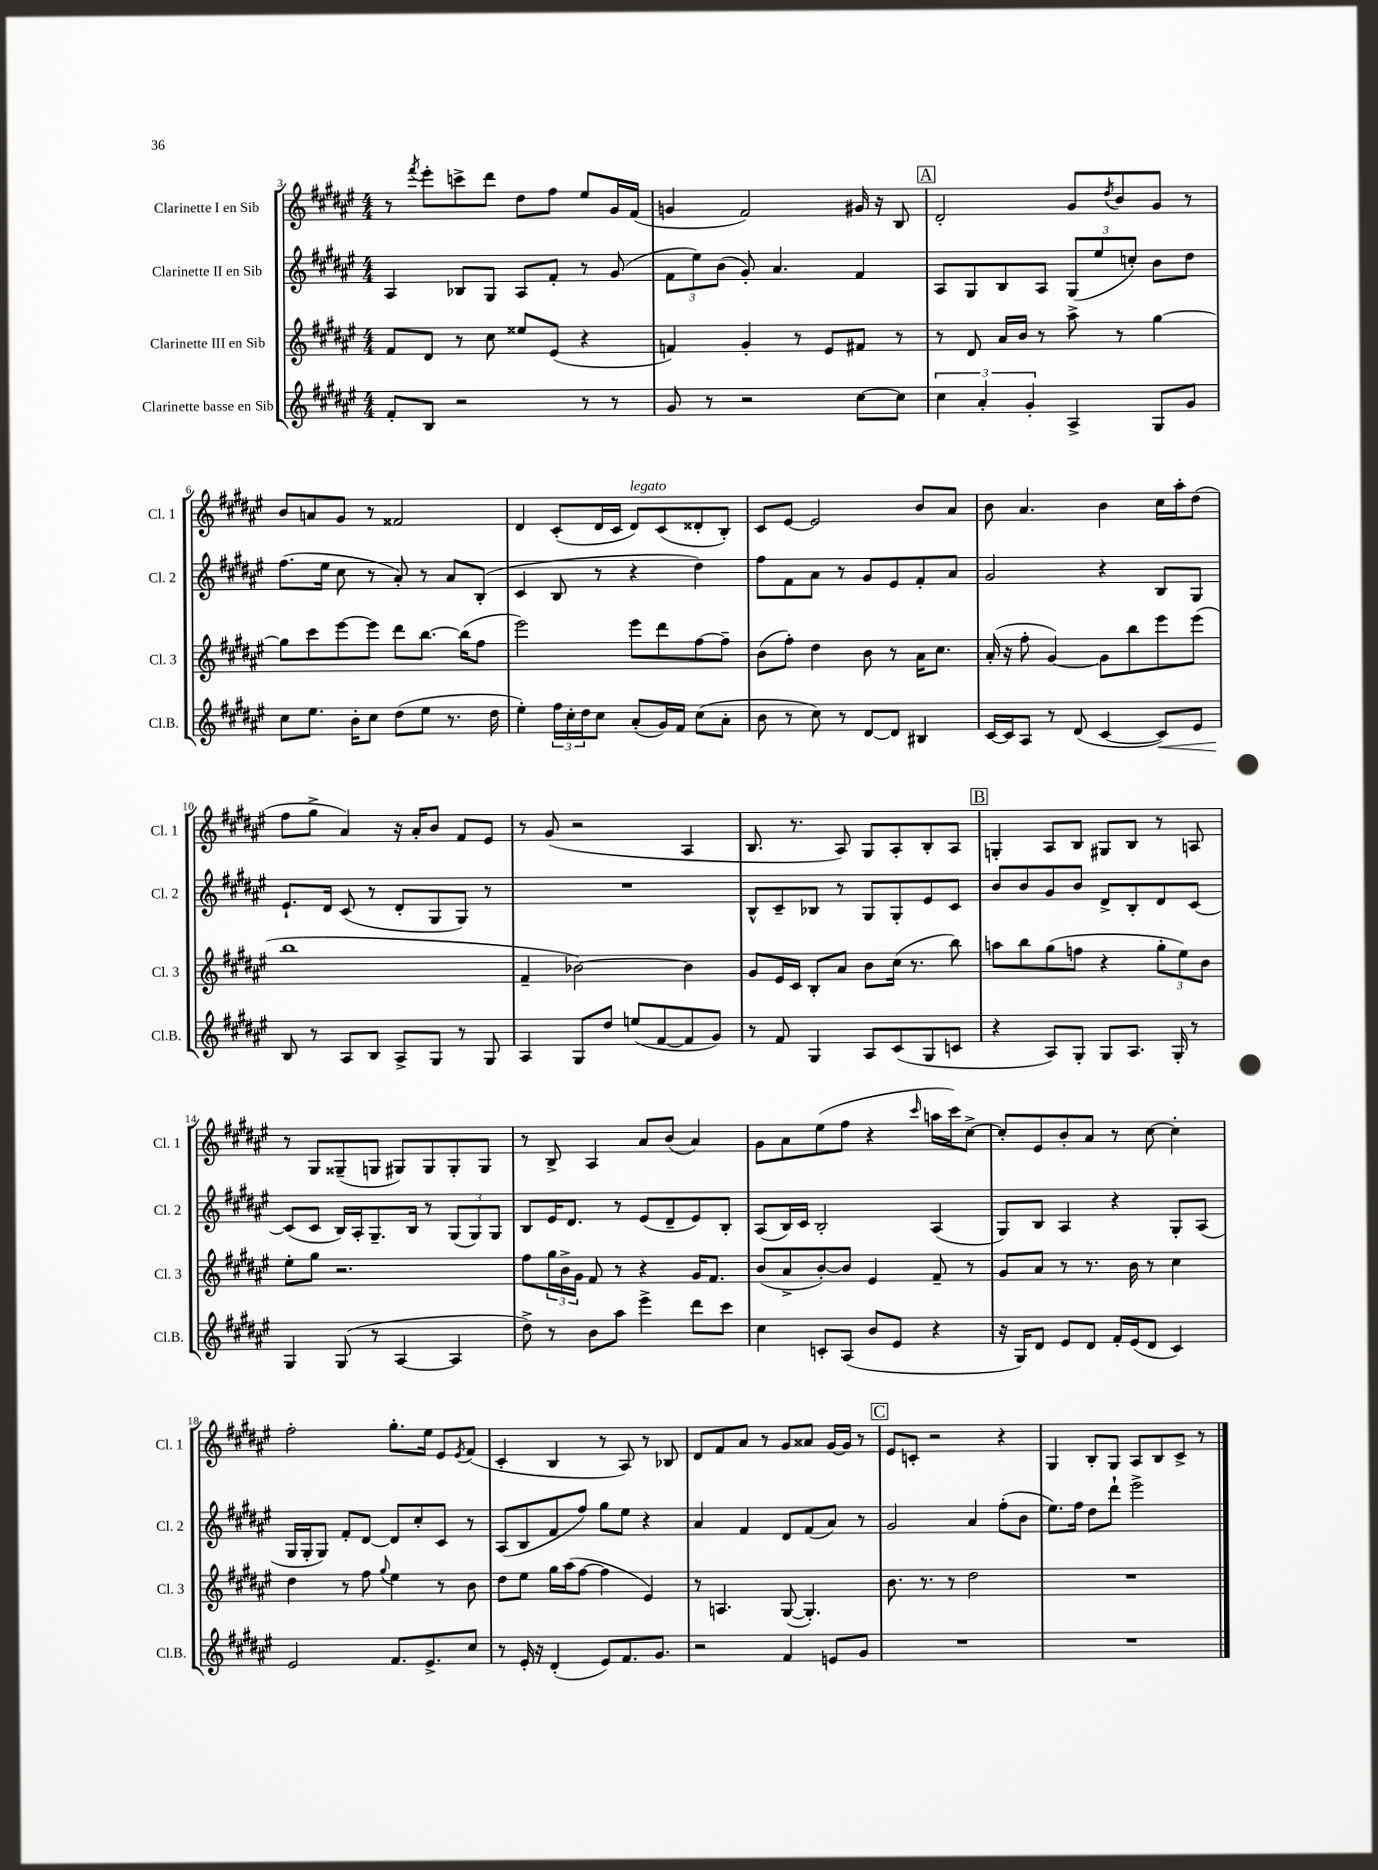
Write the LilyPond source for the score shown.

<<
\new StaffGroup <<
\new Staff = "s0" \with { instrumentName = "Clarinette I en Sib" shortInstrumentName = "Cl. 1" } {
    \clef treble \key fis \major \numericTimeSignature \time 4/4
    r8 \acciaccatura { fis'''8 } eis'''8-. c'''8-> dis'''8 dis''8 fis''8 eis''8 gis'16 fis'16( |
    g'4 fis'2) gis'16 r16 b8 |
    \mark \markup { \box "A" } dis'2-. gis'8 \acciaccatura { dis''8 } b'8 gis'8 r8 |
    b'8 a'8 gis'8 r8 fisis'2 |
    dis'4 cis'8-.( dis'16 cis'16 dis'8^\markup { \italic "legato" }) cis'8( disis'8-. b8-.) |
    cis'8 eis'8~ eis'2 b'8 ais'8 |
    b'8 ais'4. b'4 cis''16 ais''16-. dis''8( |
    fis''8 gis''8-> ais'4) r16 ais'16-. b'8 fis'8 eis'8 |
    r8 gis'8( r2 ais4 |
    b8. r8. ais8) gis8 ais8-. b8-. ais8 |
    \mark \markup { \box "B" } g4-. ais8 b8 gis8 b8 r8 a8 |
    r8 gis8 gisis8--( g8 gis8) gis8 gis8-. gis8 |
    r8 b8-> ais4 ais'8 b'8( ais'4) |
    gis'8 ais'8 eis''8( fis''8 r4 \grace { cis'''16 } a''16 cis'''16) cis''8~-> |
    cis''8-. eis'8 b'8-. ais'8 r8 cis''8~ cis''4-. |
    fis''2-. gis''8.-. eis''16 eis'8 \acciaccatura { eis'8 } fis'8( |
    cis'4-. b4 r8 ais8) r8 bes8 |
    dis'8 fis'8 ais'8 r8 gis'8 aisis'8 gis'16~ gis'16 r8 |
    \mark \markup { \box "C" } eis'8 c'8-. r2 r4 |
    gis4 b8-. gis8 ais8 b8 cis'8-> r8 \bar "|." |
}
\new Staff = "s1" \with { instrumentName = "Clarinette II en Sib" shortInstrumentName = "Cl. 2" } {
    \clef treble \key fis \major \numericTimeSignature \time 4/4
    ais4 bes8 gis8 ais8 fis'8-. r8 gis'8( |
    \tuplet 3/2 { fis'8 eis''8) b'8( } gis'8-.) ais'4. fis'4 |
    \mark \markup { \box "A" } ais8 gis8 b8 ais8 \tuplet 3/2 { gis8( eis''8 c''8-.) } b'8 dis''8 |
    fis''8.( eis''16 cis''8 r8 ais'8-.) r8 ais'8 b8-.( |
    cis'4 b8 r8 r4 dis''4) |
    fis''8 fis'8 ais'8 r8 gis'8 eis'8 fis'8-. ais'8 |
    gis'2 r4 b8 gis8 |
    eis'8.-! dis'16 cis'8( r8 dis'8-. gis8 gis8) r8 |
    R1 |
    b8-^ cis'8-- bes8 r8 gis8 gis8-. eis'8 cis'8 |
    \mark \markup { \box "B" } b'8 b'8 gis'8 b'8 dis'8-> b8-. dis'8 cis'8~ |
    cis'8( cis'8 b16) ais16-. gis8.-- b16 r8 \tuplet 3/2 { gis8( gis8) gis8 } |
    b8 eis'16 dis'8. r8 eis'8( dis'8-- eis'8) b8-. |
    ais8( b16) cis'16 b2-. ais4( |
    gis8) b8 ais4 r4 gis8-. ais8( |
    gis16 gis16-. gis8) fis'8-. dis'8~ dis'8 cis''8-. cis'8 r8 |
    ais8( b8 fis'8 fis''8) gis''8 eis''8 r4 |
    ais'4 fis'4 dis'8 fis'8( ais'8) r8 |
    \mark \markup { \box "C" } gis'2 ais'4 fis''8-.( b'8 |
    eis''8.) fis''16 dis''8 dis'''8-! eis'''2-> \bar "|." |
}
\new Staff = "s2" \with { instrumentName = "Clarinette III en Sib" shortInstrumentName = "Cl. 3" } {
    \clef treble \key fis \major \numericTimeSignature \time 4/4
    fis'8 dis'8 r8 cis''8 eisis''8 eis'8( r4 |
    f'4) gis'4-. r8 eis'8 fis'8 r8 |
    \mark \markup { \box "A" } r8 dis'8 ais'16 b'16 r8 ais''8-> r8 gis''4~ |
    gis''8 cis'''8 eis'''8~ eis'''8 dis'''8 b''8.~ b''16( fis''8 |
    eis'''2) eis'''8 dis'''8 fis''8~ fis''8-- |
    b'8( fis''8-.) dis''4 b'8 r8 ais'16 cis''8. |
    ais'16-.( r16 fis''8-. gis'4~) gis'8 b''8 eis'''8 eis'''8( |
    b''1 |
    fis'4-- bes'2~) bes'4 |
    gis'8 eis'16 cis'16 b8-. ais'8 b'8 cis''16( r8. b''8) |
    \mark \markup { \box "B" } a''8 b''8 gis''8( f''8 r4 \tuplet 3/2 { gis''8-. eis''8) b'8 } |
    eis''8-. gis''8 r2. |
    fis''8 \tuplet 3/2 { gis''16 b'16-> gis'16 } fis'8 r8 r4 gis'16 fis'8. |
    b'8( ais'8-> b'8~-.) b'8 eis'4 fis'8-- r8 |
    gis'8 ais'8 r8 r8. b'16 r8 cis''4 |
    dis''4 r8 fis''8 \appoggiatura { gis''8 } eis''4 r8 b'8 |
    dis''8 eis''8 gis''16 ais''16( fis''8~ fis''4 eis'4) |
    r8 a4. gis8~( gis4.-.) |
    \mark \markup { \box "C" } b'8. r8. r8 dis''2 |
    R1 \bar "|." |
}
\new Staff = "s3" \with { instrumentName = "Clarinette basse en Sib" shortInstrumentName = "Cl.B." } {
    \clef treble \key fis \major \numericTimeSignature \time 4/4
    fis'8-. b8 r2 r8 r8 |
    gis'8 r8 r2 cis''8~ cis''8 |
    \mark \markup { \box "A" } \tuplet 3/2 { cis''4 ais'4-. gis'4-. } ais4-> gis8 gis'8 |
    cis''8 eis''8. b'16-. cis''8 dis''8( eis''8 r8. dis''16 |
    eis''4-.) \tuplet 3/2 { fis''16 cis''16-. dis''16 } cis''8 ais'8-.( gis'16) fis'16 cis''8( ais'8-. |
    b'8 r8 cis''8) r8 dis'8~ dis'8 bis4 |
    cis'16~ cis'16 ais8 r8 dis'8( cis'4~ cis'8\<) eis'8 |
    b8\! r8 ais8 b8 ais8-> gis8 r8 gis8 |
    ais4 gis8 dis''8 e''8( fis'8~ fis'8 gis'8) |
    r8 fis'8 gis4 ais8 cis'8( gis8 c'8 |
    \mark \markup { \box "B" } r4 ais8) gis8-. gis8 ais8. gis16-. r8 |
    gis4 gis8( r8 ais4~ ais4 |
    dis''8->) r8 b'8 ais''8 eis'''4-> dis'''8 cis'''8 |
    cis''4 c'8-. ais8( b'8 eis'8 r4 |
    r16 gis16) dis'8 eis'8 dis'8 fis'16-. eis'16( dis'8 cis'4) |
    eis'2 fis'8. eis'8.-> cis''8 |
    r8 eis'16-. r16 dis'4-.( eis'8) fis'8. gis'8. |
    r2 fis'4 e'8 gis'8 |
    \mark \markup { \box "C" } R1 |
    R1 \bar "|." |
}
>>
>>
\layout { \context { \Score currentBarNumber = #3 } }
